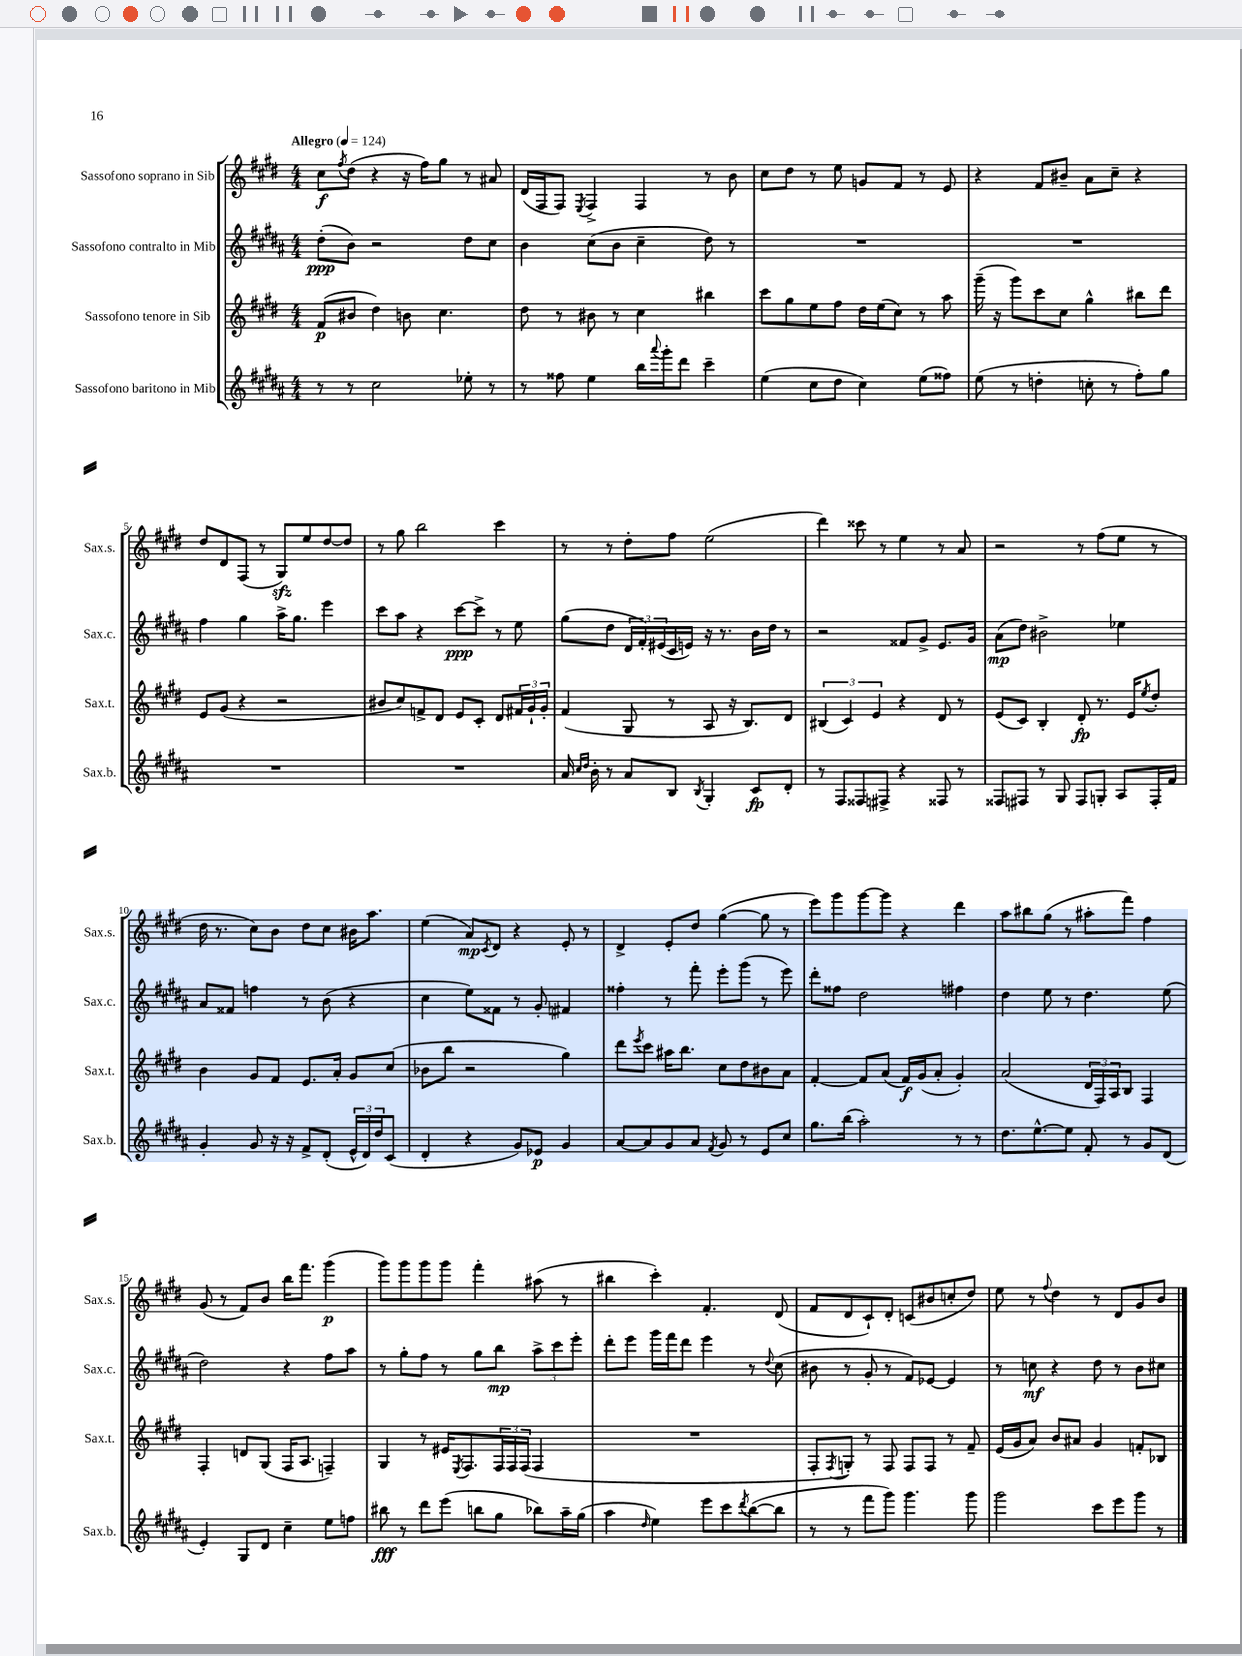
<<
\new StaffGroup <<
\new Staff = "s0" \with { instrumentName = "Sassofono soprano in Sib" shortInstrumentName = "Sax.s." } {
    \clef treble \key e \major \numericTimeSignature \time 4/4 \tempo "Allegro" 4 = 124
    cis''8\f \acciaccatura { fis''8 } dis''8( r4 r16 fis''16) gis''8 r8 ais'8 |
    dis'16( fis16 fis8) \acciaccatura { e8 } fis4-> fis4 r8 b'8 |
    cis''8 dis''8 r8 e''8 g'8 fis'8 r8 e'8 |
    r4 fis'8 bis'8-- a'8 cis''8-- r4 |
    dis''8 dis'8 fis8( r8 gis8\sfz) e''8 dis''8~ dis''8 |
    r8 gis''8 b''2 cis'''4 |
    r8 r8 dis''8-. fis''8 e''2( |
    dis'''4) cisis'''8 r8 e''4 r8 a'8 |
    r2 r8 fis''8( e''8 r8 |
    dis''16 r8. cis''8) b'8 dis''8 cis''8 bis'16 a''8. |
    e''4( a'8\mp) \acciaccatura { cis'8 } dis'8 r4 e'8-. r8 |
    dis'4-> e'8-. dis''8 gis''4~( gis''8 r8 |
    e'''8) gis'''8 gis'''8~ gis'''8 r4 dis'''4 |
    a''8 bis''8 gis''8( r8 ais''8-. fis'''8) fis''4 |
    gis'8( r8 fis'8) b'8 b''16 fis'''8. gis'''4\p( |
    gis'''8) gis'''8 gis'''8 gis'''8 fis'''4-. ais''8( r8 |
    bis''4 cis'''4-.) fis'4.-. dis'8( |
    fis'8 dis'8 cis'8-!) dis'8-. c'8( bis'8 c''8-. dis''8) |
    e''8 r8 \appoggiatura { fis''8 } dis''4 r8 dis'8 gis'8 b'8 \bar "|." |
}
\new Staff = "s1" \with { instrumentName = "Sassofono contralto in Mib" shortInstrumentName = "Sax.c." } {
    \clef treble \key b \major \numericTimeSignature \time 4/4
    dis''8-.\ppp( b'8) r2 dis''8 cis''8 |
    b'4 cis''8( b'8 cis''4-- dis''8) r8 |
    R1 |
    R1 |
    fis''4 gis''4 ais''16-> gis''8. e'''4 |
    cis'''8 ais''8 r4 cis'''8~\ppp cis'''8-> r8 e''8 |
    gis''8( dis''8 \tuplet 3/2 { dis'16 fis'16-.) eis'16( } cis'16 e'16) r16 r8. b'16 dis''16 r8 |
    r2 fisis'8 gis'8-> e'8. gis'16 |
    ais'8\mp( dis''8) bis'2-> ees''4 |
    ais'8 fisis'8 f''4 r8 b'8( r4 |
    cis''4 e''8) fisis'8 r8 gis'8-. fis'4 |
    fisis''4-. r8 fis'''8-. e'''8-. gis'''8( r8 e'''8) |
    dis'''8-. fisis''8 dis''2 fis''4 |
    dis''4 e''8 r8 dis''4. e''8( |
    dis''2) r4 fis''8 ais''8 |
    r8 gis''8-. fis''8 r8 gis''8 b''8\mp \tuplet 3/2 { ais''8-> cis'''8 e'''8-. } |
    dis'''8-. e'''8 gis'''16 fis'''16 dis'''8 e'''4 r8 \appoggiatura { dis''8 } cis''8( |
    bis'8 r8 gis'8-. r8 fis'8) ees'8~ ees'4 |
    r8 c''8\mf r4 dis''8 r8 b'8 cis''8 \bar "|." |
}
\new Staff = "s2" \with { instrumentName = "Sassofono tenore in Sib" shortInstrumentName = "Sax.t." } {
    \clef treble \key e \major \numericTimeSignature \time 4/4
    fis'8\p( bis'8 dis''4) b'8 cis''4. |
    dis''8 r8 bis'8 r8 cis''4 bis''4 |
    cis'''8 gis''8 e''8 fis''8 dis''16 e''16( cis''8) r8 a''8 |
    gis'''16--( r16 gis'''8) cis'''8 cis''8 gis''4-^ bis''8 dis'''8 |
    e'8 gis'8( r4 r2 |
    bis'8 cis''8) f'8-> dis'8 e'8 cis'8-. dis'8 \tuplet 3/2 { fis'16 gis'16-! gis'16-. } |
    fis'4( gis8 r8 a8 r16 b8.) dis'8 |
    \tuplet 3/2 { bis4( cis'4) e'4 } r4 dis'8 r8 |
    e'8( cis'8) b4-. dis'8-.\fp r8. e'16 \acciaccatura { e''8 } dis''8-. |
    b'4 gis'8 fis'8 e'8. a'16-. gis'8 cis''8( |
    bes'8 b''8 r2 gis''4) |
    dis'''8 \acciaccatura { e'''8 } cis'''8 ais''16 b''8. cis''8 dis''8 bis'8 a'8 |
    fis'4~-. fis'8 a'8( fis'16\f) gis'16( a'8-. gis'4-.) |
    a'2( \tuplet 3/2 { dis'16 fis16) a16 } b8 fis4 |
    fis4-. d'8 gis8( fis16 a8. f4--) |
    gis4 r8 eis'16 \acciaccatura { e8 } fis8. \tuplet 3/2 { fis16 fis16 fis16( } fis4 |
    R1 |
    fis8-. \acciaccatura { fis8 } g8-.) r8 fis8 fis8 fis8 r8 fis'8-- |
    e'16( gis'16 a'8) b'8 ais'8 gis'4 f'8-. bes8 \bar "|." |
}
\new Staff = "s3" \with { instrumentName = "Sassofono baritono in Mib" shortInstrumentName = "Sax.b." } {
    \clef treble \key b \major \numericTimeSignature \time 4/4
    r8 r8 cis''2 ees''8-. r8 |
    r8 fisis''8 e''4 b''16 \appoggiatura { ais'''8 } gis'''16-. dis'''8 cis'''4-- |
    e''4( cis''8 dis''8 cis''4) e''8( fisis''8) |
    e''8( r8 d''4-. c''8-. r8 fis''8-.) gis''8 |
    R1 |
    R1 |
    ais'16 \grace { cis''16 dis''16 } b'16-. r8 ais'8 b8 \acciaccatura { b8 } gis4-. cis'8\fp dis'8-. |
    r8 fis8 fisis8 fis8-> r4 fisis8 r8 |
    fisis8 fis8 r8 gis8 fis8 g8-. ais8 fis16-. fis'16 |
    gis'4-. gis'8 r16 r16 fis'8-> dis'8-.( \tuplet 3/2 { e'16-^ dis'16) dis''16 } cis'8( |
    dis'4-. r4 gis'8) ees'8\p gis'4 |
    ais'8~ ais'8 gis'8 ais'8 \acciaccatura { fis'8 } gis'8 r8 e'8 cis''8 |
    gis''8. b''16( ais''2-.) r8 r8 |
    dis''8. e''8.~-^ e''8 fis'8-. r8 gis'8 dis'8( |
    e'4-.) gis8 dis'8 cis''4-- e''8 f''8 |
    bis''8\fff r8 dis'''8 e'''8( b''8 gis''8 bes''8) ais''16-- gis''16( |
    ais''4 \grace { dis''16 } e''4) e'''8 cis'''8 \acciaccatura { dis'''8 } b''8~( b''8 |
    r8 r8 fis'''8 gis'''8) gis'''4. gis'''8 |
    gis'''2 cis'''8 e'''8 gis'''8 r8 \bar "|." |
}
>>
>>
